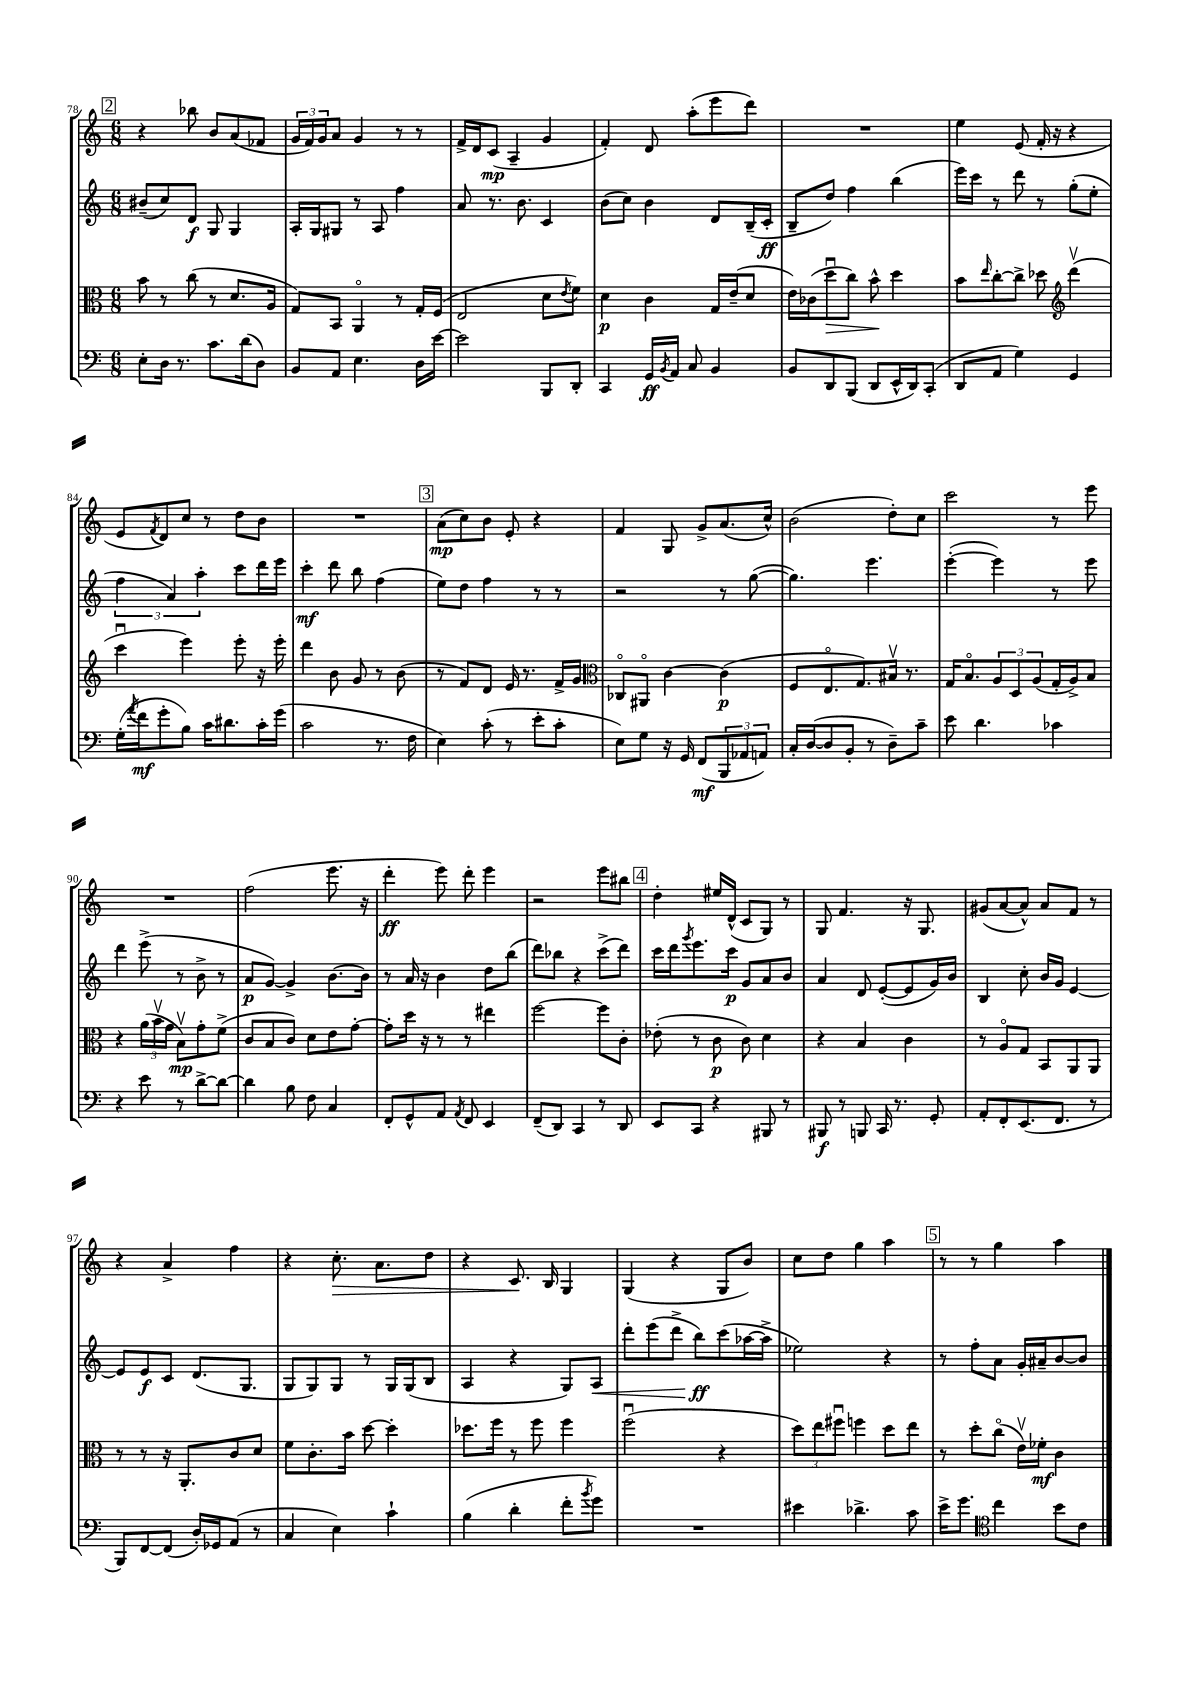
<<
\new StaffGroup <<
\new Staff = "s0" {
    \clef treble \key c \major \numericTimeSignature \time 6/8
    \mark \markup { \box "2" } r4 bes''8 b'8 a'8( fes'8 |
    \tuplet 3/2 { g'16 f'16) g'16 } a'8 g'4 r8 r8 |
    f'16-> d'16 c'8\mp( a4-- g'4 |
    f'4-.) d'8 a''8-.( e'''8 d'''8) |
    R2. |
    e''4 e'8( f'16-. r16 r4 |
    e'8 \acciaccatura { f'8 } d'8) c''8 r8 d''8 b'8 |
    R2. |
    \mark \markup { \box "3" } a'8\mp( c''8) b'8 e'8-. r4 |
    f'4 g8 g'8-> a'8.( c''16-^) |
    b'2( d''8-.) c''8 |
    c'''2 r8 e'''8 |
    R2. |
    f''2( e'''8. r16 |
    d'''4-.\ff e'''8) d'''8-. e'''4 |
    r2 e'''8 bis''8 |
    \mark \markup { \box "4" } d''4-. eis''16 d'16-^( c'8 g8) r8 |
    g8 f'4. r16 g8. |
    gis'8( a'8~ a'8-^) a'8 f'8 r8 |
    r4 a'4-> f''4 |
    r4 c''8.-.\> a'8. d''8 |
    r4 c'8.\! b16 g4 |
    g4( r4 g8 b'8) |
    c''8 d''8 g''4 a''4 |
    \mark \markup { \box "5" } r8 r8 g''4 a''4 \bar "|." |
}
\new Staff = "s1" {
    \clef treble \key c \major \numericTimeSignature \time 6/8
    \mark \markup { \box "2" } bis'8--( c''8) d'8\f g8 g4 |
    a16-. g16 gis8 r8 a8 f''4 |
    a'8 r8. b'8. c'4 |
    b'8( c''8) b'4 d'8 b16--( c'16-.\ff |
    b8-- d''8) f''4 b''4( |
    e'''16) c'''16 r8 d'''8 r8 g''8-.( e''8-. |
    \tuplet 3/2 { f''4 a'4) a''4-. } c'''8 d'''16 e'''16 |
    c'''4-.\mf d'''8 b''8 f''4( |
    \mark \markup { \box "3" } e''8) d''8 f''4 r8 r8 |
    r2 r8 g''8~( |
    g''4.) e'''4. |
    e'''4~-.( e'''4) r8 e'''8 |
    d'''4 e'''8->( r8 b'8-> r8 |
    a'8\p g'8~) g'4-> b'8.~ b'16 |
    r8 a'16 r16 b'4 d''8 b''8( |
    d'''8) bes''8 r4 c'''8->( d'''8) |
    \mark \markup { \box "4" } c'''16 d'''16 \acciaccatura { g'''8 } e'''8. c'''16\p g'8 a'8 b'8 |
    a'4 d'8 e'8~-.( e'8 g'16) b'16 |
    b4 c''8-. b'16 g'16 e'4~ |
    e'8 e'8\f c'8 d'8.( g8. |
    g8 g8) g8 r8 g16 g16( b8 |
    a4 r4 g8) a8\< |
    d'''8-. e'''8( d'''8-> b''8\ff\!) c'''8( aes''16~ aes''16-> |
    ees''2) r4 |
    \mark \markup { \box "5" } r8 f''8-. a'8 g'16-. ais'16-- b'8~ b'8 \bar "|." |
}
\new Staff = "s2" {
    \clef alto \key c \major \numericTimeSignature \time 6/8
    \mark \markup { \box "2" } b'8 r8 c''8( r8 d'8. a16 |
    g8) b,8 a,4\flageolet r8 g16-. f16( |
    e2 d'8 \acciaccatura { e'8 } f'8) |
    d'4\p c'4 g16 e'16--( d'8 |
    e'16) ces'16( d''8\downbow\> c''8) b'8-^\! d''4 |
    b'8 \grace { e''16 } c''8~-. c''8-> des''8 \clef treble d'''4\upbow( |
    c'''4\downbow e'''4) e'''8-. r16 e'''16-. |
    d'''4 b'8 g'8 r8 b'8( |
    \mark \markup { \box "3" } r8 f'8) d'8 e'16 r8. f'16-> g'16 |
    \clef alto ces8\flageolet ais,8\flageolet c'4~ c'4\p( |
    f8 e8.\flageolet g8.) bis16\upbow r8. |
    g16 b8.\flageolet \tuplet 3/2 { a8 d8 a8( } g16-. a16->) b8 |
    r4 \tuplet 3/2 { a'16( b'16\upbow g'16 } b8\upbow\mp) g'8-. f'8->( |
    c'8 b8 c'8) d'8 e'8 g'8~-. |
    g'8-. d''16 r16 r8 r8 eis''4 |
    f''2~ f''8 c'8-. |
    \mark \markup { \box "4" } ees'8-.( r8 c'8\p c'8) d'4 |
    r4 b4 c'4 |
    r8 a8\flageolet g8 b,8 a,8 a,8 |
    r8 r8 r16 a,8.-. c'8 d'8 |
    f'8 c'8.-. b'16 d''8~ d''4-. |
    des''8. f''16 r8 f''8 f''4 |
    f''2\downbow( r4 |
    \tuplet 3/2 { d''8) e''8 fis''8\downbow } f''4 d''8 e''8 |
    \mark \markup { \box "5" } r8 d''8-. c''8\flageolet( e'16\upbow) fes'16-.\mf c'4 \bar "|." |
}
\new Staff = "s3" {
    \clef bass \key c \major \numericTimeSignature \time 6/8
    \mark \markup { \box "2" } e8-. d16 r8. c'8. d'16( d8) |
    b,8 a,8 e4. d16 e'16~ |
    e'2 b,,8 d,8-. |
    c,4 g,16\ff \acciaccatura { b,8 } a,16 c8 b,4 |
    b,8 d,8 b,,8( d,8 e,16-^ d,16) c,8-.( |
    d,8 a,8 g4) g,4 |
    g16-.( \acciaccatura { a'8 } f'16\mf g'8-. b8) c'16 dis'8. c'16-. g'16( |
    c'2 r8. f16 |
    \mark \markup { \box "3" } e4) c'8-.( r8 e'8-. c'8-. |
    e8) g8 r16 g,16 f,8\mf( \tuplet 3/2 { b,,8 aes,8 a,8) } |
    c16-. d16~( d8 b,8-. r8 d8--) c'8-- |
    e'8 d'4. ces'4 |
    r4 e'8 r8 d'8~-> d'8~ |
    d'4 b8 f8 c4 |
    f,8-. g,8-^ a,8 \acciaccatura { a,8 } f,8 e,4 |
    f,8--( d,8) c,4 r8 d,8 |
    \mark \markup { \box "4" } e,8 c,8 r4 bis,,8 r8 |
    bis,,8\f r8 b,,8 c,16 r8. g,8-. |
    a,8-. f,8-. e,8.( f,8. r8 |
    b,,8) f,8~ f,8( d16-.) ges,16 a,8( r8 |
    c4 e4) c'4-! |
    b4( d'4-. f'8-. \acciaccatura { b'8 } g'8) |
    R2. |
    eis'4 des'4.-> c'8 |
    \mark \markup { \box "5" } e'16-> g'8. \clef tenor c''4 b'8 c'8 \bar "|." |
}
>>
>>
\layout { \context { \Score currentBarNumber = #78 } }
